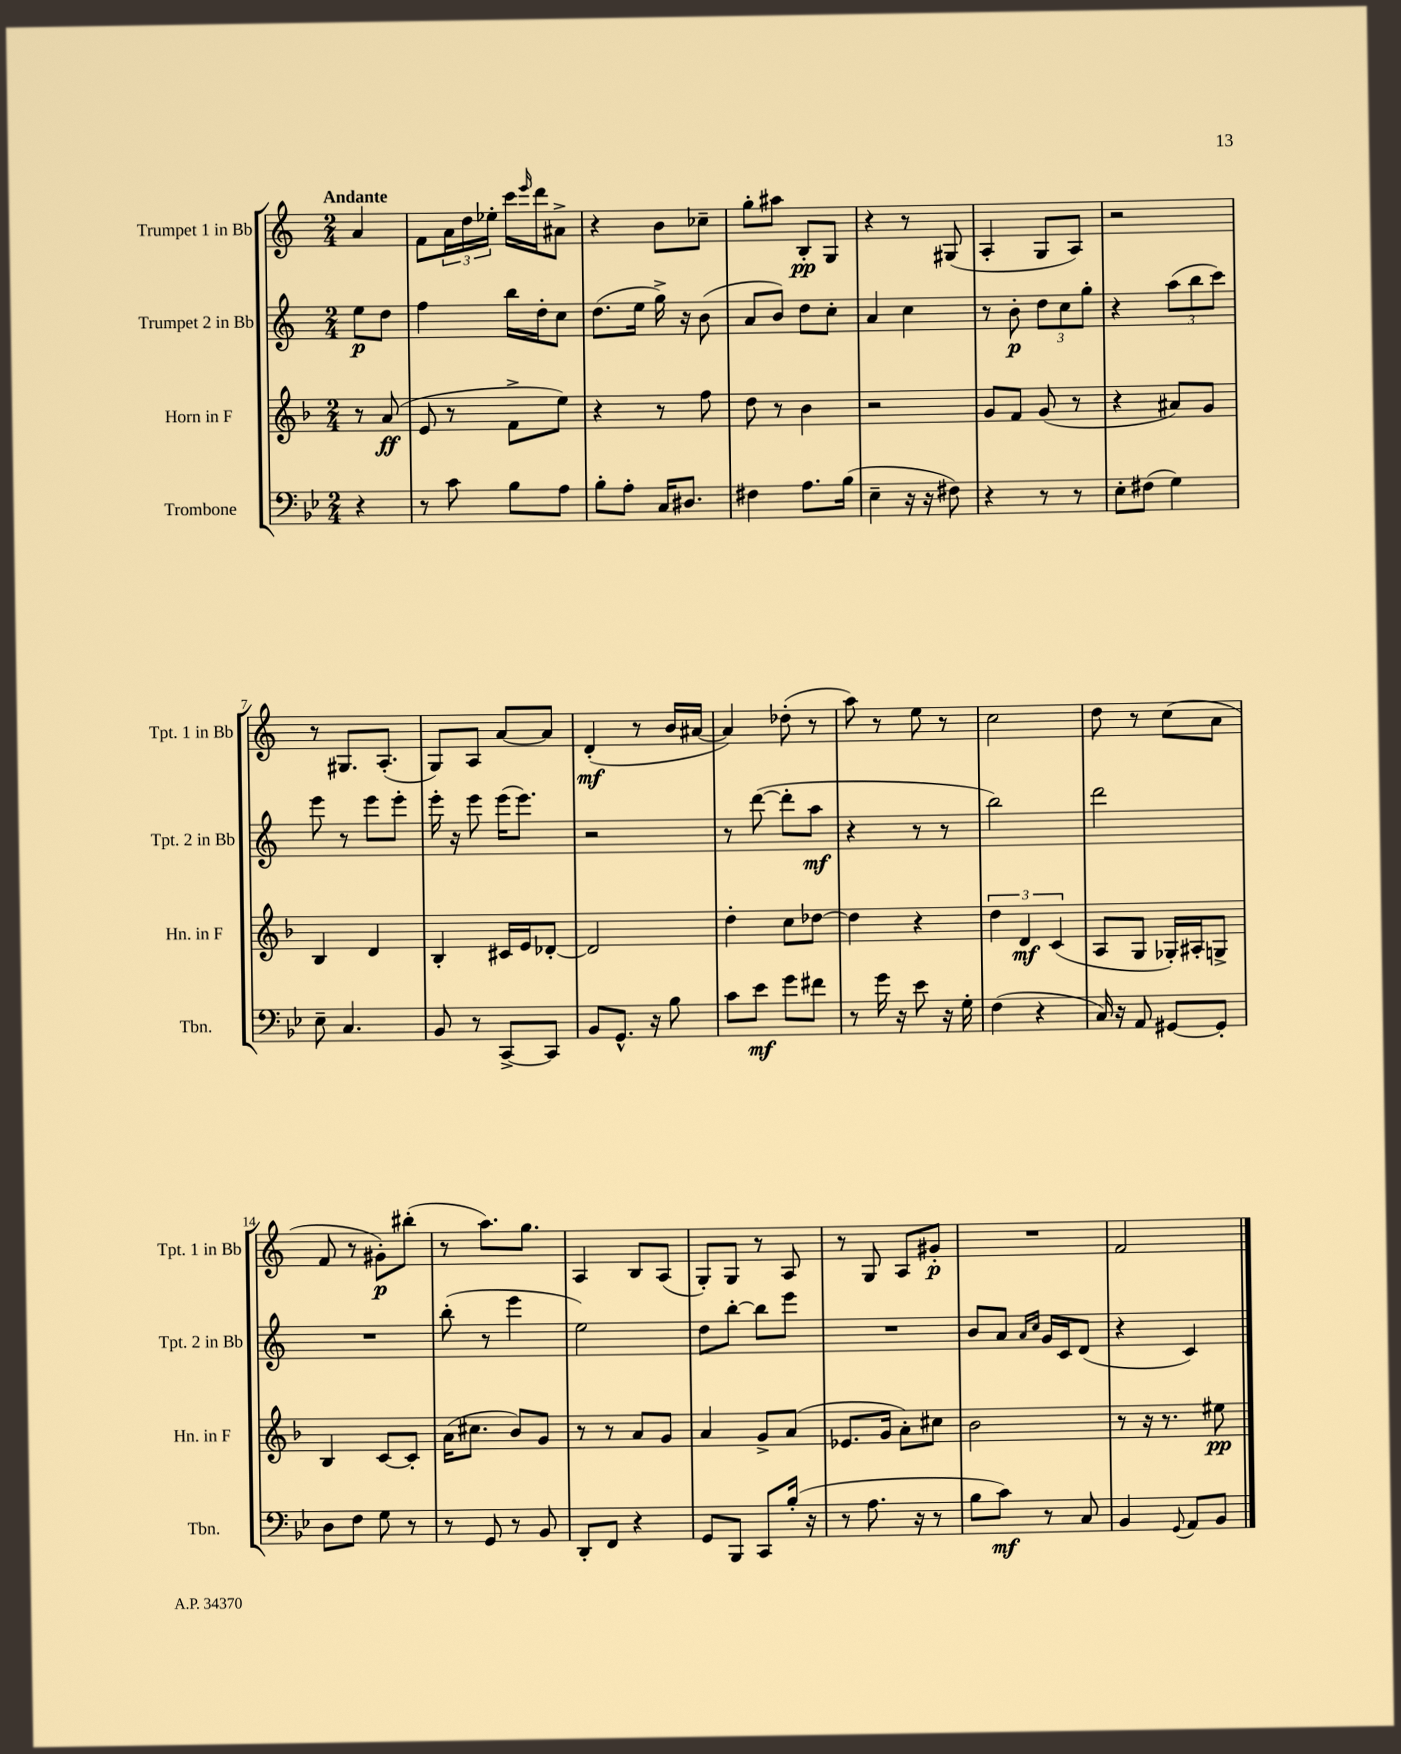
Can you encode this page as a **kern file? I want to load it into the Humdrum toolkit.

**kern	**kern	**kern	**kern
*staff4	*staff3	*staff2	*staff1
*clefF4	*clefG2	*clefG2	*clefG2
*k[b-e-]	*k[b-]	*k[]	*k[]
*M2/4	*M2/4	*M2/4	*M2/4
4r	8r	8ee	4a
.	(8a	8dd	.
=	=	=	=
8r	8e	4ff	8f
8c	8r	.	24a
.	.	.	24dd
.	.	.	24ee-'
8B-	8f^	16bb	16ccc
.	.	.	16qqeee
.	.	16dd'	16ddd
8A	8ee)	8cc	8a#^
=	=	=	=
8B-'	4r	(8.dd	4r
8A'	.	.	.
.	.	16ee	.
16C	8r	16gg^)	8b
8.D#	.	16r	.
.	8ff	(8b	8cc-~
=	=	=	=
4F#	8dd	8a	8gg'
.	8r	8b)	8aa#
8.A	4b-	8dd	8B'
.	.	8cc'	8G
(16B-	.	.	.
=	=	=	=
4E-~	2r	4a	4r
16r	.	4cc	8r
16r	.	.	.
8F#)	.	.	(8G#
=	=	=	=
4r	8g	8r	4A'
.	8f	8b'	.
8r	(8g	12dd	8G
.	.	12cc	.
8r	8r	.	8A)
.	.	12gg'	.
=	=	=	=
8E-'	4r	4r	2r
(8F#	.	.	.
4G)	8a#)	(12aa	.
.	.	12bb	.
.	8g	.	.
.	.	12ccc)	.
=	=	=	=
8E-~	4B-	8eee	8r
4.C	.	8r	8.G#
.	4d	8eee	.
.	.	.	(8.A'
.	.	8eee'	.
=	=	=	=
8BB-	4B-'	16eee'	8G)
.	.	16r	.
8r	.	8eee	8A
[8CC^	16c#	(16eee	[8a
.	16e	8.eee)	.
8CC]	[8d-'	.	8a]
=	=	=	=
8BB-	2d-]	2r	(4d'
8.GG^^	.	.	.
.	.	.	8r
16r	.	.	.
8B-	.	.	16b
.	.	.	[16a#
=	=	=	=
8c	4dd'	8r	4a#])
8e-	.	([8ddd	.
8g	8cc	8ddd']	(8dd-'
8f#	[8dd-	8aa	8r
=	=	=	=
8r	4dd-]	4r	8aa)
16g	.	.	8r
16r	.	.	.
8e-	4r	8r	8ee
16r	.	8r	8r
16G'	.	.	.
=	=	=	=
(4F	6dd	2bb)	2cc
.	6d	.	.
4r	.	.	.
.	(6c	.	.
=	=	=	=
16C)	8A	2ddd	8dd
16r	.	.	.
8AA	8G	.	8r
[8GG#	16G-')	.	(8cc
.	16A#'	.	.
8GG#']	8G^	.	8a
=	=	=	=
8D	4B-	2r	8f
8F	.	.	8r
8G	[8c	.	8g#')
8r	8c']	.	(8bb#'
=	=	=	=
8r	(16a	(8bb'	8r
.	8.cc#	.	.
8GG	.	8r	8.aa)
8r	8b-)	4eee	.
.	.	.	8.gg
8BB-	8g	.	.
=	=	=	=
8DD'	8r	2ee)	4A
8FF	8r	.	.
4r	8a	.	8B
.	8g	.	(8A
=	=	=	=
8GG	4a	8dd	8G')
8BBB-	.	[8bb'	8G
8CC	8g^	8bb]	8r
(16B-'	(8a	8eee	8A
16r	.	.	.
=	=	=	=
8r	8.e-	2r	8r
8.A	.	.	8G
.	16g	.	.
.	8a')	.	8A
16r	.	.	.
8r	8cc#	.	8g#'
=	=	=	=
8B-	2b-	8b	2r
8c)	.	8a	.
.	.	16qqa	.
.	.	16qqcc	.
8r	.	16g	.
.	.	16c	.
8C	.	(8d	.
=	=	=	=
4BB-	8r	4r	2f
.	16r	.	.
.	8.r	.	.
8qqGG	.	.	.
8AA	.	4c)	.
8BB-	8ee#	.	.
==	==	==	==
*-	*-	*-	*-
